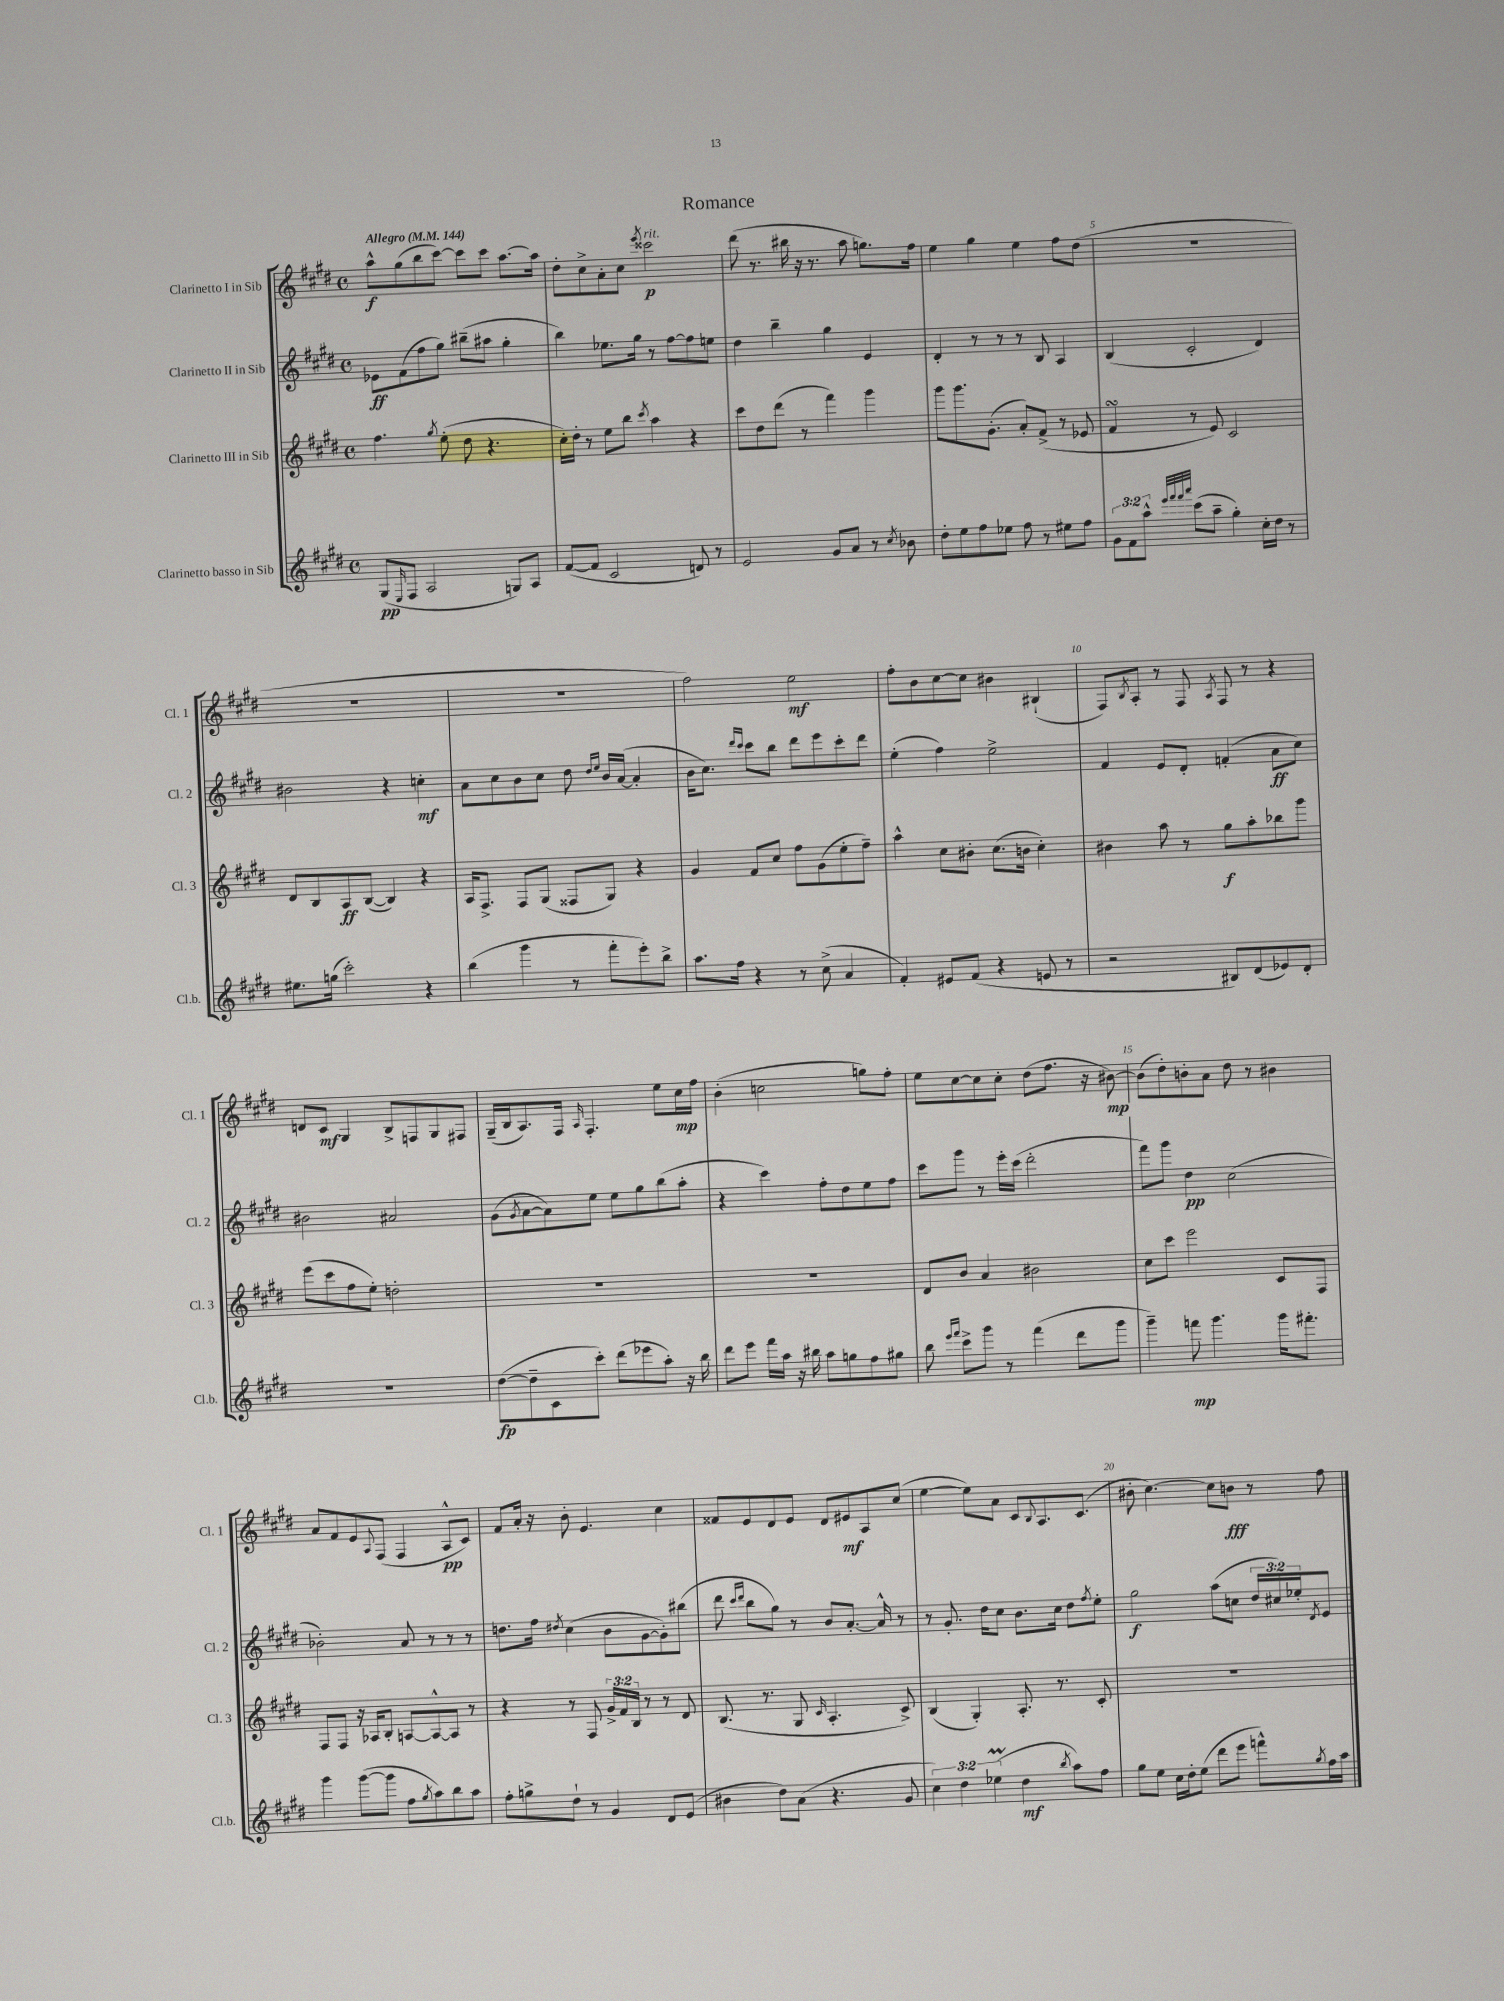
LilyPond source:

\header { title = "Romance" }
<<
\new StaffGroup <<
\new Staff = "s0" \with { instrumentName = "Clarinetto I in Sib" shortInstrumentName = "Cl. 1" } {
    \clef treble \key e \major \defaultTimeSignature \time 4/4 \tempo "Allegro" 4 = 144
    a''8-^\f gis''8( b''8 cis'''8~) cis'''8 cis'''8 a''8.~ a''16 |
    dis''8-. cis''8-> a'8-. cis''8 \acciaccatura { e'''8 } cisis'''2\p^\markup { \italic "rit." } |
    dis'''8( r8. bis''16 r16 r8. a''8 g''8.) fis''16 |
    e''4 gis''4 e''4 fis''8 dis''8( |
    R1 |
    R1 |
    R1 |
    fis''2) e''2\mf |
    fis''8-. b'8 cis''8~ cis''8 bis'4 bis4-!( |
    fis8) \acciaccatura { b8 } a8-. r8 fis8 \acciaccatura { a8 } fis8 r8 r4 |
    d'8 cis'8\mf gis4 b8-> f8 gis8 fis8 |
    gis16--( b16 a8.) fis16 \grace { a16 } fis4.-. e''8 cis''16\mp fis''16 |
    b'4-.( c''2 g''8) fis''8-. |
    e''8 cis''8~ cis''8 cis''8-. dis''8( fis''8. r16 bis'8~\mp) |
    bis'8( dis''8-.) b'8-. a'8 dis''8 r8 bis'4 |
    a'8 fis'8 e'8 \appoggiatura { a8 } fis8( fis4 a8-^\pp cis'8) |
    fis'8 a'16-. r16 b'8-. e'4. cis''4 |
    fisis'8 e'8 dis'8 e'8 dis'8 eis'8\mf a8 cis''8( |
    e''4~ e''8) a'8 cis'8 \appoggiatura { b8 } a8. cis'8.( |
    bis'8-. cis''4.~) cis''8 b'8\fff r8 fis''8 \bar "|." |
}
\new Staff = "s1" \with { instrumentName = "Clarinetto II in Sib" shortInstrumentName = "Cl. 2" } {
    \clef treble \key e \major \defaultTimeSignature \time 4/4 \override Staff.TupletNumber.text = #tuplet-number::calc-fraction-text
    ees'8\ff fis'8( fis''8 gis''8) bis''8--( ais''8 gis''4-. |
    b''4) ees''8. gis''16 r8 fis''8~ fis''8 e''8 |
    dis''4 b''4-- gis''4 e'4 |
    dis'4-. r8 r8 r8 b8 a4 |
    b4( cis'2-. dis'4) |
    bis'2 r4 c''4-.\mf |
    a'8 cis''8 b'8 cis''8 dis''8 \grace { dis''16 e''16 } b'16 a'16~( a'4-. |
    b'16 cis''8.) \grace { dis'''16 cis'''16 } cis'''8 b''8 dis'''8 e'''8 cis'''8-. dis'''8 |
    e''4-.( fis''4) e''2-> |
    fis'4 e'8 dis'8-. f'4-.( a'8\ff cis''8) |
    bis'2 ais'2 |
    gis'8( \acciaccatura { gis'8 } a'8~ a'8) e''8 e''8 gis''8 b''8( a''8-. |
    r4 cis'''4) fis''8-. dis''8 e''8 fis''8 |
    cis'''8 gis'''8 r8 e'''16-. cis'''16( dis'''2-. |
    fis'''8) gis'''8 dis''4\pp cis''2( |
    bes'2-.) a'8 r8 r8 r8 |
    d''8. fis''16 \acciaccatura { dis''8 } cis''4( b'8 gis'8~ gis'8-.) bis''8( |
    dis'''8 \grace { cis'''16 dis'''16 } b''8 gis''8) r8 b'8 a'8.~-. a'16-^ r8 |
    r8 gis'8.-. dis''16 cis''8 b'8. cis''16 dis''8 \acciaccatura { fis''8 } e''8-. |
    gis''2\f a''8( c''8 \tuplet 3/2 { dis''16 cis''16) ees''16-. } \acciaccatura { dis'8 } e'8 \bar "|." |
}
\new Staff = "s2" \with { instrumentName = "Clarinetto III in Sib" shortInstrumentName = "Cl. 3" } {
    \clef treble \key e \major \defaultTimeSignature \time 4/4 \override Staff.TupletNumber.text = #tuplet-number::calc-fraction-text
    fis''4. \acciaccatura { gis''8 } e''8-.( dis''8 r4. |
    cis''16-.) dis''16-. r8 e''8 b''8 \acciaccatura { cis'''8 } a''4 r4 |
    cis'''8 dis''8 dis'''8( r8 fis'''4) gis'''4 |
    gis'''8 gis'''8. gis'8.-.( a'8-.) fis'8->( r8 ees'8 |
    fis'4\turn r8 e'8) cis'2 |
    dis'8 b8 a8\ff b8~( b4) r4 |
    a16 fis8.-> fis8 gis8( fisis8 gis8) r4 |
    gis'4 fis'8 cis''8 fis''8 gis'8( e''8-. fis''8--) |
    a''4-^ cis''8 bis'8-. cis''8.( b'16 cis''4-.) |
    bis'4 a''8 r8 gis''8\f a''8-. bes''8 gis'''8 |
    e'''8( cis'''8 fis''8 e''8-.) d''2-. |
    R1 |
    R1 |
    dis'8 b'8 a'4 bis'2 |
    cis''8 cis'''8 e'''2 cis'8 fis8 |
    fis8 fis8 r16 aes16 b8-. a8~ a8~-^ a8 r8 |
    r4 r8 fis8 \tuplet 3/2 { gis'16-> fis'16 b16 } r8 r8 dis'8 |
    b8.( r8. gis8 \grace { cis'16 } a4.-. cis'8->) |
    b4( gis4-.) a8.-. r8. cis'8-. |
    R1 \bar "|." |
}
\new Staff = "s3" \with { instrumentName = "Clarinetto basso in Sib" shortInstrumentName = "Cl.b." } {
    \clef treble \key e \major \defaultTimeSignature \time 4/4 \override Staff.TupletNumber.text = #tuplet-number::calc-fraction-text
    gis8\pp( \grace { e16 } fis8 a2 g8) a8 |
    fis'8~( fis'8 cis'2 d'8) r8 |
    e'2 gis'8 a'8 r8 \acciaccatura { cis''8 } bes'8 |
    dis''8-. e''8 fis''8 ees''8 fis''8 r8 eis''8 fis''8 |
    \tuplet 3/2 { gis'8 fis'8 a''8-^ } \grace { e'''32 fis'''32 fis'''32 a'''32 } cis'''8( a''8-- gis''4-.) cis''16-. dis''16 r8 |
    eis''8. g''16( cis'''2-.) r4 |
    b''4( gis'''4 r8 fis'''8-. e'''8-.) b''8-> |
    a''8. fis''16 r4 r8 cis''8->( a'4 |
    fis'4-.) eis'8 fis'8( r4 e'8 r8 |
    r2 bis8) dis'8( ees'8) dis'8-. |
    R1 |
    dis''8~\fp( dis''8-- cis'8 cis'''8-.) dis'''8( ees'''8 a''8-.) r16 b''16 |
    dis'''8 e'''8 fis'''16 a''16 r16 bis''16 a''8 g''8 fis''8 gis''8 |
    b''8 \grace { e'''16 fis'''16 } cis'''8-> gis'''8 r8 fis'''4( dis'''8 gis'''8 |
    gis'''4--) f'''8\mp gis'''4. gis'''16 fis'''8.-. |
    gis'''4 gis'''8~( gis'''8 fis''8 \acciaccatura { gis''8 } a''8) b''8 a''8 |
    fis''8-. g''8-> dis''8-! r8 gis'4 dis'8 e'8( |
    bis'4 dis''8) a'8( r4. gis'8 |
    \tuplet 3/2 { cis''4) dis''4 ees''4\prall( } dis''4\mf \acciaccatura { b''8 } a''8) fis''8 |
    gis''8 e''8 cis''16 dis''16-. e''8( dis'''8 e'''8 f'''8-^) \acciaccatura { gis''8 } fis''16 a''16 \bar "|." |
}
>>
>>
\layout { \context { \Score \override BarNumber.break-visibility = ##(#f #t #t) barNumberVisibility = #(every-nth-bar-number-visible 5) } }
